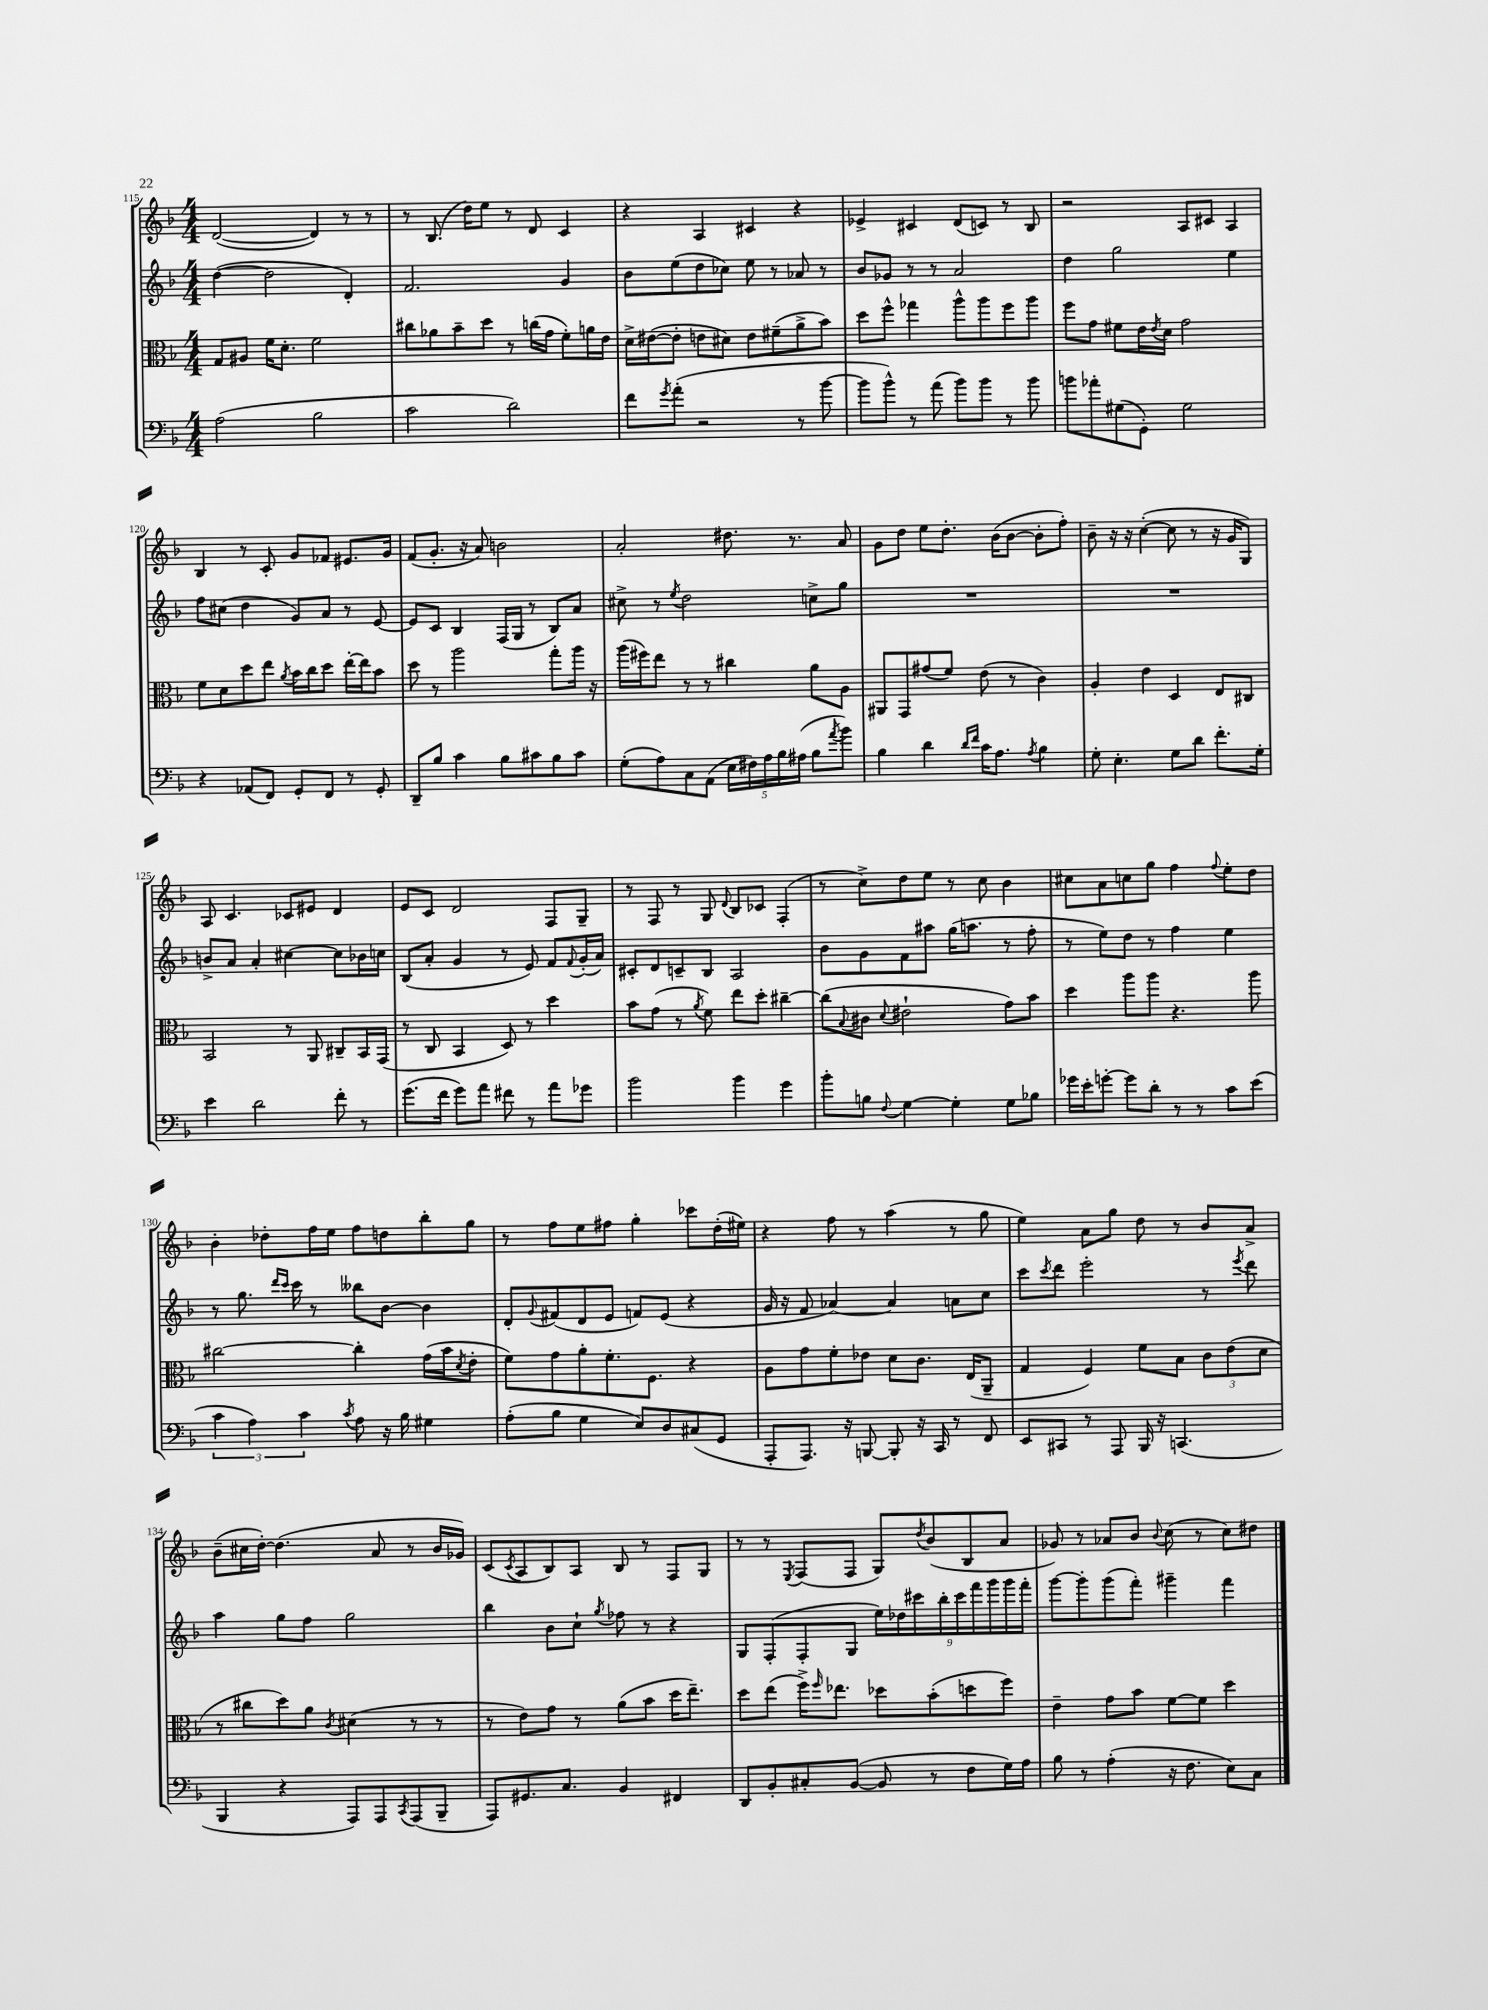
<<
\new StaffGroup <<
\new Staff = "s0" {
    \clef treble \key f \major \numericTimeSignature \time 4/4
    d'2~( d'4) r8 r8 |
    r8 bes8.( d''16) e''8 r8 d'8 c'4 |
    r4 a4 cis'4 r4 |
    ees'4-> cis'4 d'8( c'8) r8 bes8 |
    r2 a8 cis'8 a4 |
    bes4 r8 c'8-. g'8 fes'8 eis'8. g'16 |
    f'8( g'8.-. r16 a'8) b'2 |
    a'2-. dis''8. r8. a'8 |
    g'8 d''8 e''8 d''8.-. bes'16( bes'8~ bes'8-. f''8-.) |
    bes'8-- r16 r16 c''4~-.( c''8 r8 r16 g'16 g8) |
    a8 c'4. ces'8 eis'8 d'4 |
    e'8 c'8 d'2 f8 g8-- |
    r8 f8 r8 g8 \appoggiatura { d'8 } bes8 ces'8 f4-.( |
    r8 c''8->) d''8 e''8 r8 c''8 bes'4 |
    cis''8 a'8 c''8 g''8 f''4 \appoggiatura { f''8 } e''8-. d''8 |
    bes'4-. des''8-. f''16 e''16 f''8 d''8 bes''8-. g''8 |
    r8 f''8 e''8 fis''8 g''4-. ces'''8 d''16-.( eis''16) |
    r4 f''8 r8 a''4( r8 g''8 |
    e''4) a'8 g''8 d''8 r8 bes'8 a'8-> |
    bes'8--( cis''16 d''16~-.) d''4.( a'8 r8 bes'16 ges'16) |
    c'8( \acciaccatura { c'8 } a8 bes8) a8 bes8 r8 f8 g8 |
    r8 r8 \acciaccatura { e8 } f8( f8 g8) \acciaccatura { d''8 } bes'8( bes8 a'8 |
    ges'8) r8 aes'8 bes'8 \appoggiatura { bes'8 } c''8( r8 c''8) dis''8 \bar "|." |
}
\new Staff = "s1" {
    \clef treble \key f \major \numericTimeSignature \time 4/4
    d''4~( d''2 d'4-.) |
    f'2. g'4 |
    bes'8 e''8( d''8 ces''8) e''8 r8 aes'8 r8 |
    bes'8 ges'8 r8 r8 a'2 |
    d''4 g''2 e''4 |
    f''8 cis''8( d''4 g'8) a'8 r8 e'8~ |
    e'8 c'8 bes4 f16( g16 r8 bes8) a'8 |
    cis''8-> r8 \acciaccatura { e''8 } d''2 c''8-> g''8 |
    R1 |
    R1 |
    b'8-> a'8 a'4-. cis''4~ cis''8 bes'16 c''16 |
    bes8( a'8-. g'4 r8 e'8) f'8 \appoggiatura { f'8 } g'16-.( a'16) |
    cis'8-. d'8 c'8-- bes8 a2 |
    bes'8 g'8 f'8 ais''8 g''16( a''8. r8 f''8-. |
    r8 e''8) d''8 r8 f''4 e''4 |
    r8 g''8. \grace { d'''16 c'''16 } c'''16 r8 beses''8 bes'8~ bes'4 |
    d'8-. \appoggiatura { g'8 } fis'8( d'8 e'8 f'8) e'8( r4 |
    g'16 r16 f'8 aes'4~) aes'4 a'8 c''8 |
    c'''8 \acciaccatura { c'''8 } d'''8 e'''2-. r8 \acciaccatura { e'''8 } d'''8 |
    a''4 g''8 f''8 g''2 |
    bes''4 bes'8 c''8-! \acciaccatura { g''8 } fes''8 r8 r4 |
    g8 f8-.( f8-. g8 \tuplet 9/8 { e''16) des''16 cis'''16 bes''16-. cis'''16 f'''16 g'''16 g'''16 f'''16-. } |
    g'''8~ g'''8-. g'''8( f'''8-.) gis'''4-- f'''4 \bar "|." |
}
\new Staff = "s2" {
    \clef alto \key f \major \numericTimeSignature \time 4/4
    g8 ais8 f'16 d'8.-. f'2 |
    cis''8 aes'8 bes'8-- d''8 r8 c''16( g'16 f'8-.) a'16 e'16 |
    d'16-> eis'16~( eis'8-. e'8 dis'8) e'8 fis'8--( a'8-> bes'8) |
    d''8 f''8-^ ges''4 a''8-^ a''8 f''8 a''8 |
    f''8 g'8 fis'8 e'16 \acciaccatura { e'8 } d'16 g'2 |
    f'8 d'8 d''8 e''8 \acciaccatura { a'8 } bes'16 c''16 d''8 e''16~-. e''16 bes'8 |
    d''8 r8 a''2 g''8-. a''16 r16 |
    a''16( fis''16) e''8 r8 r8 cis''4 a'8 a8 |
    ais,8 g,8 gis'8( f'8) e'8( r8 c'4) |
    a4-. e'4 d4 e8 cis8 |
    bes,2 r8 a,8 cis8-- bes,16 g,16( |
    r8 c8 bes,4 d8) r8 d''4 |
    bes'8 g'8( r8 \acciaccatura { a'8 } f'8) e''8 d''8-. cis''4~-- |
    cis''8( \appoggiatura { bes8 } cis'8 \appoggiatura { d'8 } eis'2-! g'8) bes'8 |
    d''4 a''8 a''8 r4. a''8 |
    cis''2~ cis''4-. g'16( bes'16 \acciaccatura { d'8 } e'8-. |
    f'8) g'8 a'8-. f'8.-. f8. r4 |
    a8 g'8 f'8-. ees'8 d'8 c'8. e16( a,8-- |
    g4 f4) f'8 bes8 \tuplet 3/2 { c'8 e'8( d'8 } |
    r8 cis''8 d''8) a'8 \acciaccatura { c'8 } dis'4( r8 r8 |
    r8 e'8) g'8 r8 a'8( bes'8 d''16 e''8.--) |
    d''8 e''8( f''16->) \grace { f''16 } ees''8. des''8 bes'8-.( d''8 f''8) |
    e'4-- g'8 bes'8 f'8~ f'8 d''4 \bar "|." |
}
\new Staff = "s3" {
    \clef bass \key f \major \numericTimeSignature \time 4/4
    a2( bes2 |
    c'2 d'2) |
    f'8 \acciaccatura { g'8 } a'8-.( r2 r8 bes'8~ |
    bes'8 bes'8-^) r8 a'8( bes'8) bes'8 r8 bes'8 |
    b'8 aes'8-. gis8( g,8-.) gis2 |
    r4 aes,8( f,8) g,8-. f,8 r8 g,8-. |
    d,8-- bes8 c'4 bes8 cis'8 bes8 cis'8 |
    g8-.( a8) c8 a,8( \tuplet 5/4 { e16 fis16) a16 bes16 ais16( } bes8 \acciaccatura { a'8 } bes'8) |
    bes4 d'4 \grace { d'16 f'16 } c'16 a8. \acciaccatura { a8 } bes4 |
    g8-. e4.-. g8 d'8 f'8.-. g16-. |
    e'4 d'2 f'8-. r8 |
    g'8.( f'16 g'8) a'8 fis'8 r8 a'8 ges'8 |
    bes'2 bes'4 g'4 |
    bes'8-. b8 \appoggiatura { f8 } g4~ g4-. g8 bes8 |
    ges'16 e'16-. g'8~-. g'8 d'8-. r8 r8 c'8 e'8( |
    \tuplet 3/2 { c'4 a4) c'4 } \acciaccatura { c'8 } a8 r16 bes16 gis4 |
    a8-.( bes8 g4 e8) d8 cis8( g,8 |
    a,,8-. a,,8.) r16 b,,8~ b,,8-. r16 c,16 r8 f,8 |
    e,8 cis,8 r8 a,,8 bes,,16 r16 c,4.( |
    bes,,4 r4 a,,8) a,,8 \acciaccatura { c,8 } a,,8( bes,,8-- |
    a,,8) gis,8. c8. bes,4 fis,4 |
    d,8 bes,8-. cis8-. bes,8~( bes,8 r8 f8 g16) a16 |
    bes8 r8 a4-.( r16 f8. e8) c8 \bar "|." |
}
>>
>>
\layout { \context { \Score currentBarNumber = #115 } }
